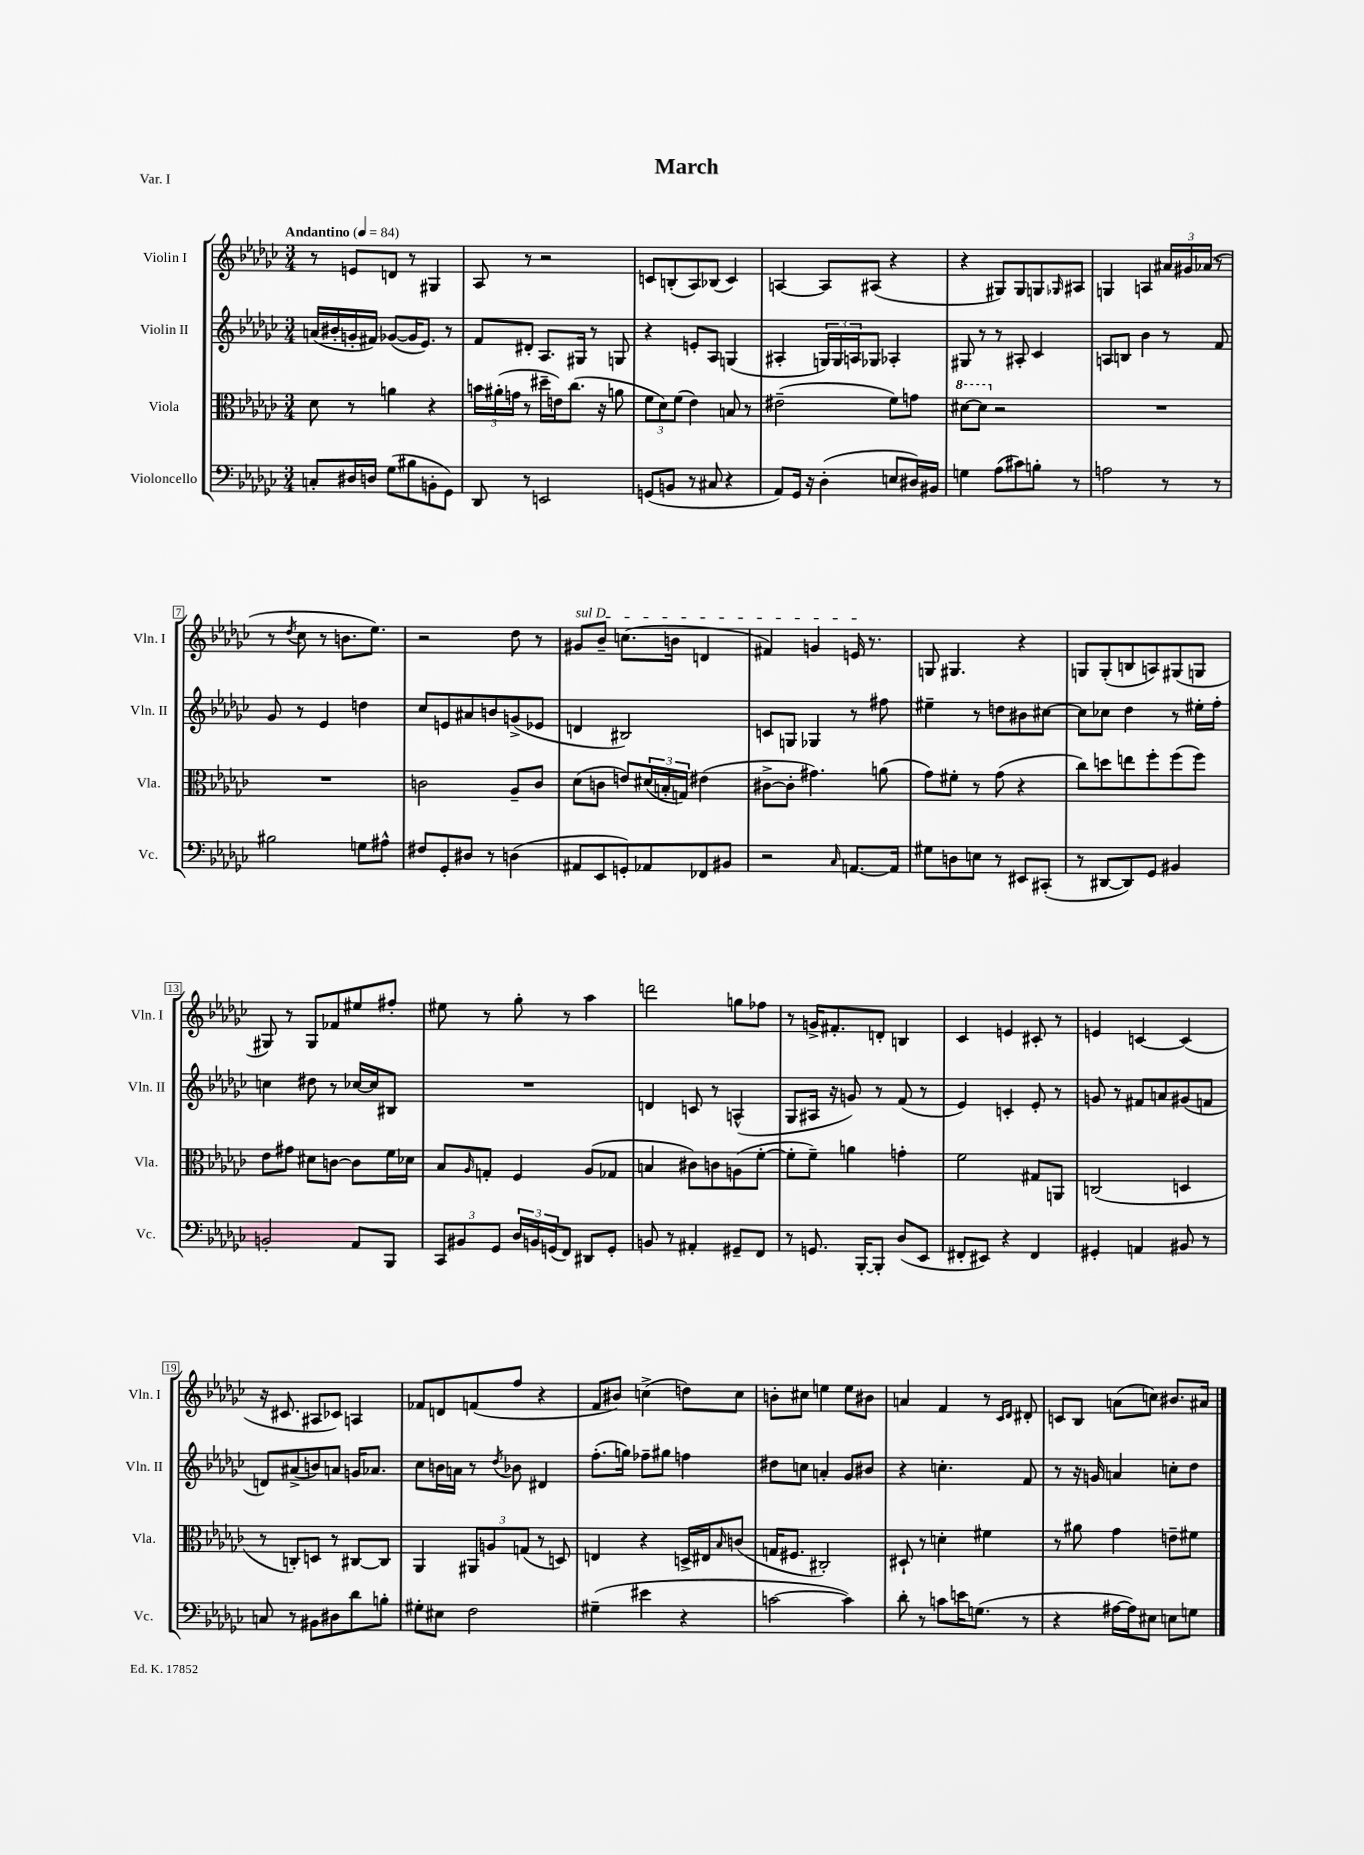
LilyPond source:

\header { title = "March" piece = "Var. I" }
<<
\new StaffGroup <<
\new Staff = "s0" \with { instrumentName = "Violin I" shortInstrumentName = "Vln. I" } {
    \clef treble \key ges \major \numericTimeSignature \time 3/4 \tempo "Andantino" 4 = 84
    r8 e'8 d'8 r8 gis4 |
    aes8 r8 r2 |
    c'8 b8-.( aes8) bes8( c'4) |
    a4~ a8 ais8( r4 |
    r4 gis8) gis8 g8 \grace { ges16 } ais8 |
    g4 a4 \tuplet 3/2 { ais'16 gis'16 aes'16( } r8 |
    r8 \acciaccatura { des''8 } ces''8 r8 b'8. ees''8.) |
    r2 des''8 r8 |
    \once \override TextSpanner.bound-details.left.text = \markup { \italic "sul D" } gis'8\startTextSpan bes'8-- c''8.( b'16 d'4 |
    fis'4) g'4 e'16\stopTextSpan r8. |
    g8 gis4. r4 |
    g8 g8-.( b8 a8) gis8( g8 |
    gis8) r8 gis8 fes'8 eis''8 fis''8-. |
    eis''8 r8 ges''8-. r8 aes''4 |
    d'''2 g''8 fes''8 |
    r8 g'16-> fis'8.-. d'8-. b4 |
    ces'4 e'4 cis'8-. r8 |
    e'4 c'4~ c'4( |
    r16 cis'8. ais8 ces'8) a4 |
    fes'8 d'8 f'8( f''8 r4 |
    f'8 bis'8) c''4->( d''8) c''8 |
    b'8-. cis''8 e''4 e''8 bis'8 |
    a'4 f'4 r8 \grace { ces'16 des'16 } dis'8-. |
    c'8 bes8 a'8( c''8) bis'8. ais'16 \bar "|." |
}
\new Staff = "s1" \with { instrumentName = "Violin II" shortInstrumentName = "Vln. II" } {
    \clef treble \key ges \major \numericTimeSignature \time 3/4
    a'16( bis'16-. g'16-. fis'16) ges'8~( ges'16 ees'8.) r8 |
    f'8 dis'8-. aes8. gis16 r8 g8 |
    r4 e'8-. aes8 g4( |
    ais4-. \tuplet 3/2 { g16) g16 a16 } ges8 aes4-. |
    gis8 r8 r8 ais8-. ces'4 |
    a8 b8 bes'4 r8 f'8 |
    ges'8 r8 ees'4 d''4 |
    ces''8 e'8 ais'8 b'8 g'8->( ees'8 |
    d'4 bis2) |
    c'8 g8 ges4 r8 fis''8 |
    eis''4-- r8 d''8 bis'8 cis''8~ |
    cis''8 ces''8 des''4 r8 eis''16-. f''16-. |
    c''4 dis''8 r8 ces''16~ ces''16 bis8 |
    R2. |
    d'4 c'8 r8 a4-^( |
    ges8 ais16 r16 g'8) r8 f'8( r8 |
    ees'4) c'4-. ees'8-. r8 |
    g'8 r8 fis'8 a'8 gis'8( f'8 |
    d'8) ais'8->( b'8) a'8 g'16 aes'8. |
    ces''8 b'16 a'16 r8 \acciaccatura { des''8 } bes'8 dis'4 |
    f''8.-.( g''16) fes''8-- gis''8 f''4 |
    dis''8 c''8 a'4-. ges'8 bis'8 |
    r4 c''4.-. f'8 |
    r8 r16 g'16 a'4 c''8-. des''8 \bar "|." |
}
\new Staff = "s2" \with { instrumentName = "Viola" shortInstrumentName = "Vla." } {
    \clef alto \key ges \major \numericTimeSignature \time 3/4
    des'8 r8 a'4 r4 |
    \tuplet 3/2 { b'16 ais'16-.( g'16 } r8 dis''16-- e'16) ces''8.( r16 a'8 |
    \tuplet 3/2 { f'8 des'8) f'8( } ees'4) b8 r8 |
    eis'2--( f'8) g'8 |
    \ottava #1 dis''8~ dis''8 \ottava #0 r2 |
    R2. |
    R2. |
    c'2 aes8-- c'8 |
    des'8( c'8 e'8) \tuplet 3/2 { dis'16( b16-. g16) } eis'4( |
    cis'8~-> cis'8-. gis'4.) a'8( |
    ges'8) fis'8-. r8 ges'8( r4 |
    ces''8) d''8 e''8 f''8-. f''8( f''8) |
    ees'8 gis'8 dis'8 c'8~ c'8 f'16 des'16 |
    bes8 \grace { aes16 } g8-. f4 aes8( ges8 |
    b4 cis'8) c'8 a8( f'8~-. |
    f'8-. f'8--) a'4 g'4-. |
    f'2 gis8 a,8 |
    c2( d4 |
    r8 c8-.) d8 r8 cis8~ cis8 |
    aes,4 \tuplet 3/2 { ais,8 a8 g8( } r8 d8) |
    e4 r4 d16-> eis16 \grace { bes16 } c'8( |
    g16 fis8. cis2-.) |
    dis8-! r8 d'4-. fis'4 |
    r8 ais'8 ges'4 e'8-- fis'8 \bar "|." |
}
\new Staff = "s3" \with { instrumentName = "Violoncello" shortInstrumentName = "Vc." } {
    \clef bass \key ges \major \numericTimeSignature \time 3/4
    c8-. dis16 d16 ges8( bis8 b,8-. ges,8) |
    des,8 r8 e,2 |
    g,8( b,8 r8 cis8 r4 |
    aes,8) ges,16 r16 des4-.( e8 dis16) bis,16 |
    g4 aes8( cis'8) b8-. r8 |
    a2 r8 r8 |
    bis2 g8 ais8-^ |
    fis8 ges,8-. dis8 r8 d4( |
    ais,8 ees,8 g,8-.) aes,8 fes,8 bis,8 |
    r2 \grace { ces16 } a,8.~ a,16 |
    gis8 d8 e8 r8 eis,8 cis,8-.( |
    r8 dis,8~ dis,8) ges,8 bis,4 |
    b,2-. aes,8 bes,,8 |
    \tuplet 3/2 { ces,8 bis,8 ges,8 } \tuplet 3/2 { des16 b,16 g,16( } f,8) dis,8 g,8-. |
    b,8 r8 ais,4-. gis,8-- f,8 |
    r8 g,8. bes,,16~-. bes,,8-. des8( ees,8 |
    fis,8-. eis,8) r4 fis,4 |
    gis,4-. a,4 bis,8 r8 |
    c8 r8 bis,8 dis8 des'8 b8-. |
    gis8-. eis8 f2 |
    gis4--( eis'4 r4 |
    c'2~ c'4) |
    des'8-. r8 c'8 e'16 g8.( r8 |
    r4 ais16~ ais16) eis8 e8 g8 \bar "|." |
}
>>
>>
\layout { \context { \Score \override BarNumber.stencil = #(make-stencil-boxer 0.1 0.3 ly:text-interface::print) } }
